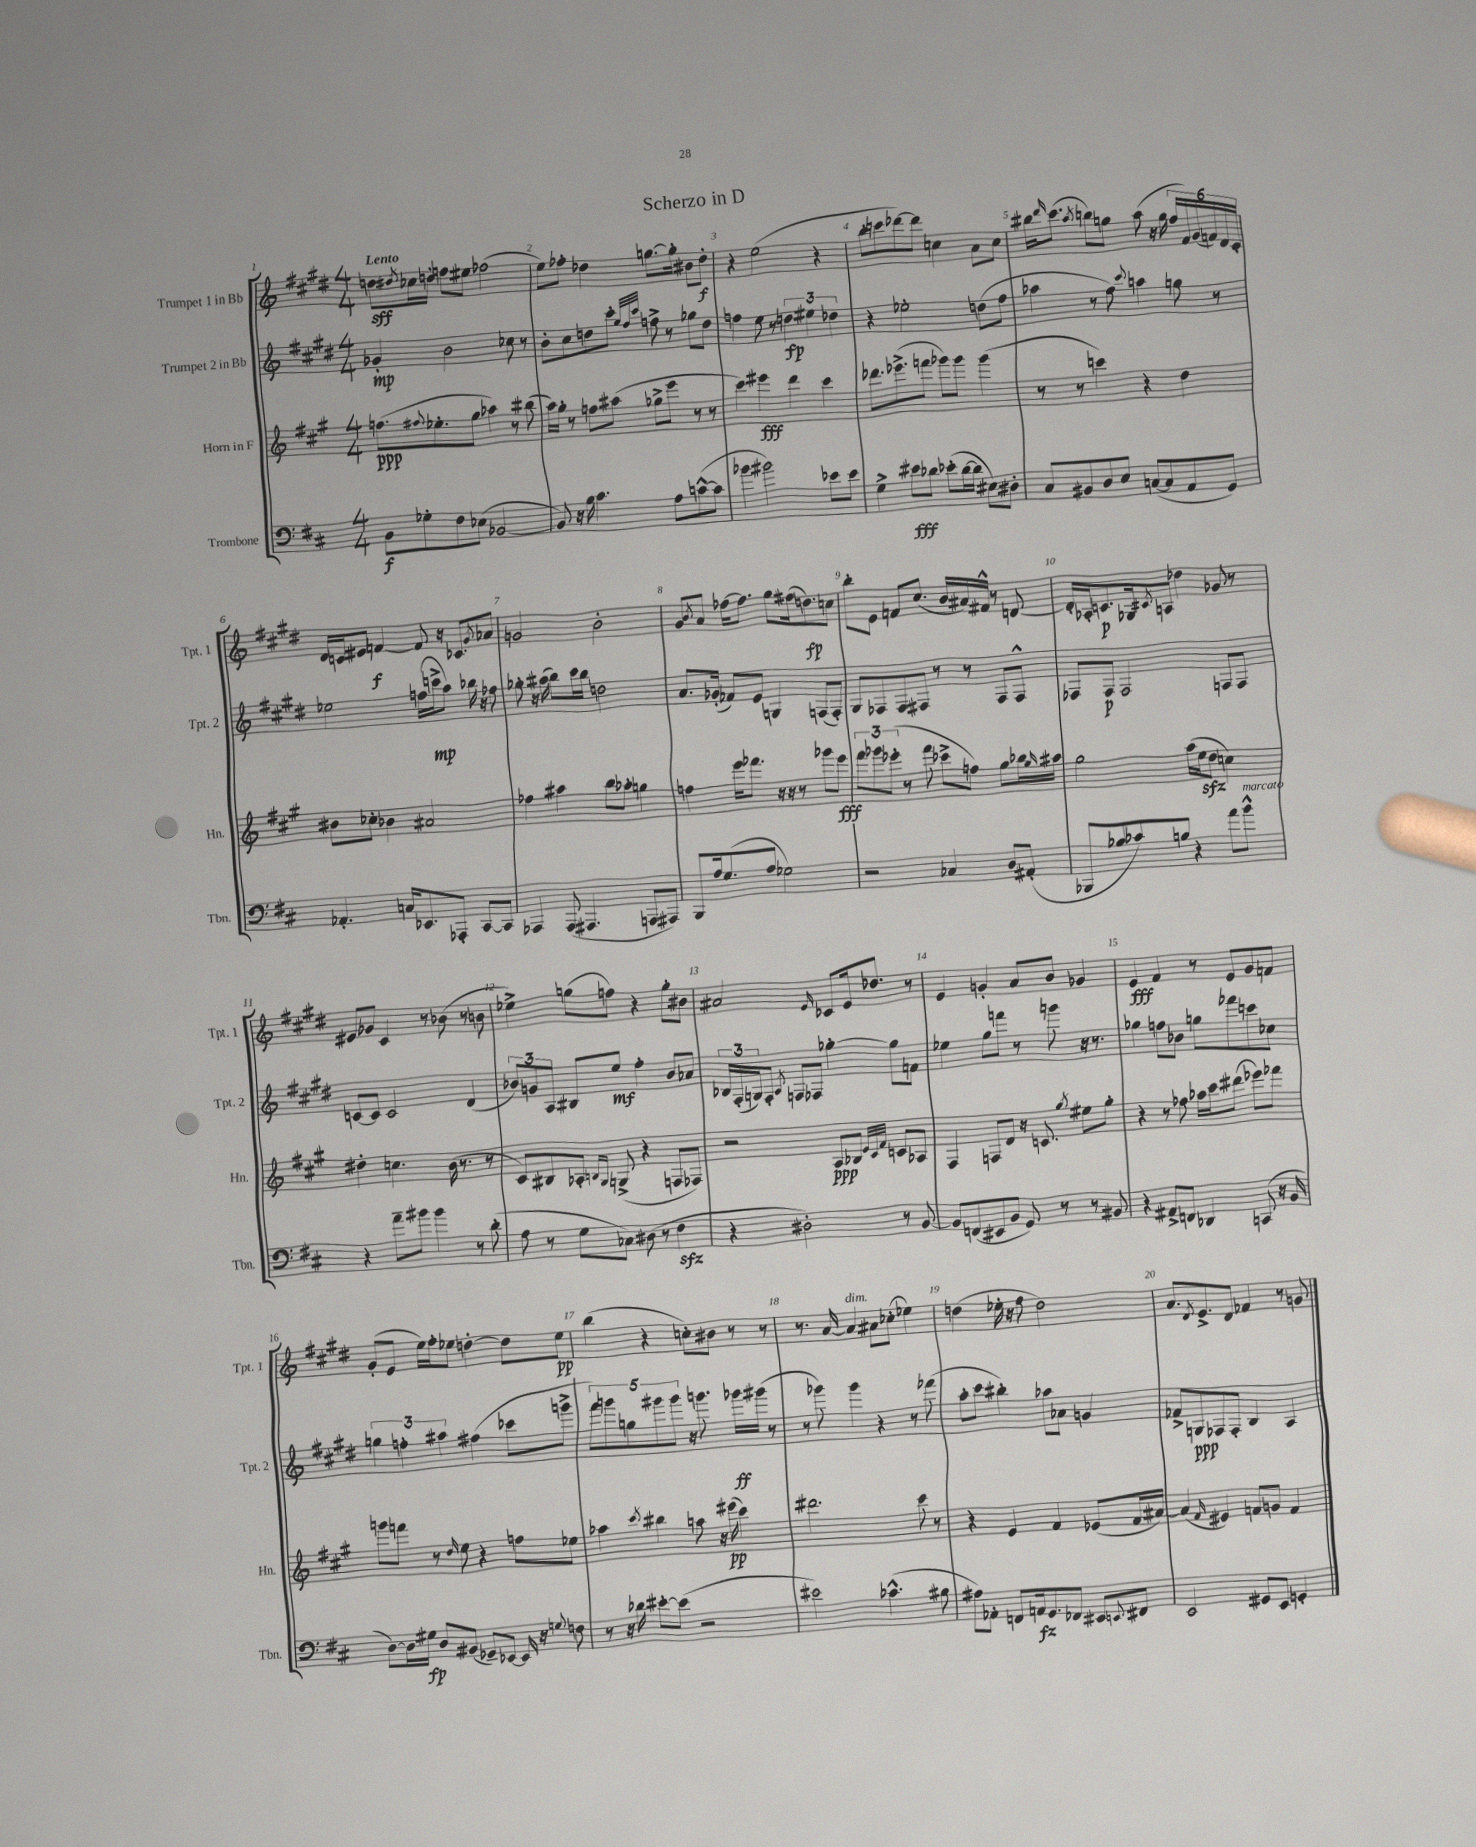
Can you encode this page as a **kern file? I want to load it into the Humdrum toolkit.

**kern	**dynam	**kern	**dynam	**kern	**dynam	**kern	**dynam
*part4	*part4	*part3	*part3	*part2	*part2	*part1	*part1
*staff4	*staff4	*staff3	*staff3	*staff2	*staff2	*staff1	*staff1
*I"Trombone	*	*I"Horn in F	*	*I"Trumpet 2 in Bb	*	*I"Trumpet 1 in Bb	*
*I'Tbn.	*	*I'Hn.	*	*I'Tpt. 2	*	*I'Tpt. 1	*
*clefF4	*	*clefG2	*	*clefG2	*	*clefG2	*
*k[f#c#]	*	*k[f#c#g#]	*	*k[f#c#g#d#]	*	*k[f#c#g#d#]	*
*M4/4	*	*M4/4	*	*M4/4	*	*M4/4	*
=1	=1	=1	=1	=1	=1	=1	=1
!	!	!	!	!	!	!LO:TX:a:B:t=Lento	!
8BB\L	f	(8.ffn\L	ppp	4g-X'/	mp	8ddn\L	sff
.	.	.	.	.	.	8qdd#X/	.
8G-X'\	.	.	.	.	.	16cc-X\L	.
.	.	8qqff#X/	.	.	.	.	.
.	.	8.ee-X'\	.	.	.	16ddn'\JJ	.
8F#\	.	.	.	2b\	.	8ffn\L	.
(8E-X\J	.	8gg#\J	.	.	.	8ee#X\J	.
[2BB-X/	.	4aa-X\)	.	.	.	(2ff-X\	.
.	.	8r	.	8cc-X\	.	.	.
.	.	(8bb#X\	.	8r	.	.	.
=2	=2	=2	=2	=2	=2	=2	=2
8BB-/])	.	16aa\LL)	.	8b'\L	.	8ee\L)	.
.	.	16gg#'\JJ	.	.	.	.	.
16r	.	8r	.	8cc#\	.	8ff-X'\J	.
16B\	.	.	.	.	.	.	.
4.c#\	.	8ffn\L	.	8ddn\	.	4dd-X\	.
.	.	(8aa#X\J	.	8ccc#'\J	.	.	.
.	.	.	.	32qqgg#/LLL	.	.	.
.	.	.	.	32qqff#/	.	.	.
.	.	.	.	32qqccc#/JJJ	.	.	.
.	.	8gg-X^\L	.	8ffn^\	.	[8.ggn\L	.
8A\L	.	8eee\J	.	8r	.	.	.
.	.	.	.	.	.	16gg'\Jk]	.
([8cn^^\	.	8r	.	8gg-X\L	.	8b#X\L	.
8c\J]	.	8r	.	8dd\J	.	8dd-'\J	f
=3	=3	=3	=3	=3	=3	=3	=3
4b-X\	.	4ccc#\)	.	4ffn\	.	4r	.
2b#X\)	.	4eee#X\	fff	8ee\	.	(2ee\	.
.	.	.	.	8r	.	.	.
.	.	4ddd\	.	6ddn\	fp	.	.
.	.	.	.	6ee#X\	.	.	.
8e-X\L	.	4ccc#\	.	.	.	4r	.
.	.	.	.	6dd-X\	.	.	.
8e-\J	.	.	.	.	.	.	.
=4	=4	=4	=4	=4	=4	=4	=4
4G^\	.	8.ddd-X\L	.	4r	.	8bb'\L	.
.	.	.	.	.	.	8cccn\	.
.	.	(8.eee-X^\	.	.	.	.	.
8e#X\L	fff	.	.	2ee-X'\	.	[8ddd-X\)	.
8d-X\J	.	8fffn\J	.	.	.	8ddd-\J]	.
(8e-X'\L	.	8ggg-X\L)	.	.	.	4ccn\	.
[16d-\L	.	8ggg-\J	.	.	.	.	.
16d-\JJ]	.	.	.	.	.	.	.
8E#X\L)	.	(4ggg-\	.	(8ddn\L	.	8a\L	.
8D#X'\J	.	.	.	8ff#\J	.	8cc\J	.
=5	=5	=5	=5	=5	=5	=5	=5
8C#/L	.	8r	.	4aa-X\	.	16bb#X\KL	.
.	.	.	.	.	.	16qqddd#/	.
.	.	.	.	.	.	(8.ccc#\J	.
8BB#X/	.	8r	.	.	.	.	.
.	.	.	.	.	.	8qaa/	.
8D/	.	4cccn\)	.	8r	.	8bbn\L)	.
8E/J	.	.	.	8ff#\)	.	8ggn\J	.
.	.	.	.	8qqccc#/	.	.	.
([8Cn/L	.	4r	.	4aan\	.	(8aa\	.
8C/]	.	.	.	.	.	16r	.
.	.	.	.	.	.	16gg\	.
8AA/	.	4dd\	.	8ggn\	.	24ff#/LL	.
.	.	.	.	.	.	24f#/)	.
.	.	.	.	.	.	(24g#/	.
8GG/J)	.	.	.	8r	.	24fn/)	.
.	.	.	.	.	.	24d#/	.
.	.	.	.	.	.	24c#'/JJ	.
!!LO:LB:g=z
=6	=6	=6	=6	=6	=6	=6	=6
4.AA-X'/	.	8b#X\L	.	2ee-X\	.	16d#/LL	.
.	.	.	.	.	.	16cn/J	.
.	.	8cc-X'\J	.	.	.	8e#X/J	.
.	.	4b-X\	.	.	.	[4fn/	f
16Cn/KL	.	.	.	.	.	.	.
8.EE-X/	.	.	.	.	.	.	.
.	.	2a#X/	.	(16ffn\LL	.	8f/]	.
.	.	.	.	16cccn^\J	mp	.	.
8AAA-X'/J	.	.	.	8aa\J)	.	16r	.
.	.	.	.	.	.	8.c-X/L	.
[8CC#/L	.	.	.	16bb-X\	.	.	.
.	.	.	.	16r	.	.	.
.	.	.	.	.	.	8qg#/	.
8CC#/J]	.	.	.	8ff-X\	.	8a-X/J	.
=7	=7	=7	=7	=7	=7	=7	=7
4AAA-X/	.	4ff-X\	.	8gg-X'\	.	2gn/	.
.	.	.	.	16r	.	.	.
.	.	.	.	(16aa#X\	.	.	.
(8AAA-/	.	4aa#X\	.	8bb\L)	.	.	.
4.AAA#X/	.	.	.	16ccc#\L	.	.	.
.	.	.	.	16bb\JJ	.	.	.
.	.	8bb\L	.	2ddn\	.	2b'\	.
.	.	8aa-X'\J	.	.	.	.	.
8AAAn/L	.	4ggn\	.	.	.	.	.
8AAA#X/J)	.	.	.	.	.	.	.
=8	=8	=8	=8	=8	=8	=8	=8
8BBB/L	.	4ffn\	.	8.a/L	.	8g#/L	.
.	.	.	.	.	.	8qb/	.
16A/k	.	.	.	.	.	8a/J	.
(8.G/	.	.	.	(16g-X'/Jk	.	.	.
.	.	16eee\KL	.	8f-X/L)	.	[16ff-X\KL	.
.	.	8.fff-X\J	.	.	.	8.ff-\J]	.
8A/J	.	.	.	8e/J	.	.	.
2G-X\)	.	16r	.	4Gn/	.	8gg#\L	.
.	.	16r	.	.	.	.	.
.	.	8r	.	.	.	(16ff#X\k	.
.	.	.	.	.	.	8.ddn\)	fp
.	.	8ggg-X\L	.	(8Fn/L	.	.	.
.	.	8eee\J	fff	8F'/J)	.	8ccn\J	.
=9	=9	=9	=9	=9	=9	=9	=9
2r	.	12fff#\L	.	8G#/L	.	8bb'\L	.
.	.	12ggg-X\	.	.	.	.	.
.	.	.	.	8F-X/	.	8e\J	.
.	.	(12eee-X'\J	.	.	.	.	.
.	.	8r	.	8F-/	.	8fn/L	.
.	.	8fff#\	.	8F#X/J	.	(8.cc#/J	.
4C-X/	.	8ccc-X^\L	.	8r	.	.	.
.	.	.	.	.	.	16b/LL	.
.	.	8ffn\J)	.	8r	.	16a#X/)	.
.	.	.	.	.	.	16f#X^^/JJ	.
8D/L	.	8gg#\L	.	8F#/L	.	8r	.
(8AA#X'/J	.	16bb-X\L	.	8F#^^/J	.	[8dn/	.
.	.	16qqgg#/	.	.	.	.	.
.	.	16aa#X\JJ	.	.	.	.	.
=10	=10	=10	=10	=10	=10	=10	=10
8BBB-X/L	.	2gg#\	.	8F-X/L	.	16d'/LL]	.
.	.	.	.	.	.	16A-X'/J	.
8B-X/	.	.	.	8F-/J	p	8.cn/	p
8c-X/)	.	.	.	2F-/	.	.	.
.	.	.	.	.	.	16G-X/k	.
.	.	.	.	.	.	8qc#X/	.
8Bn/J	.	.	.	.	.	8An/J	.
4r	.	(16aa\LL	.	.	.	4dd-X\	.
.	.	16eezz\J	.	.	.	.	.
.	.	8dd\J	.	.	.	.	.
8a\L	.	4ccn\)	.	8Fn/L	.	8g-X/	.
!LO:TX:a:i:t=marcato	!	!	!	!	!	!	!
8b^^\J	.	.	.	8F/J	.	8r	.
!!LO:LB:g=z
=11	=11	=11	=11	=11	=11	=11	=11
4r	.	4dd#X'\	.	[8cn/L	.	8e#X/L	.
.	.	.	.	8c/J]	.	8g-X/J	.
8a~\L	.	4.ccn\	.	2c/	.	4c#/	.
8b#X\J	.	.	.	.	.	.	.
4b#\	.	.	.	.	.	8r	.
.	.	(16b\	.	.	.	(8b-X\	.
.	.	8.r	.	.	.	.	.
8r	.	.	.	(4d#/	.	8r	.
(8d'\	.	8r	.	.	.	8bn\	.
=12	=12	=12	=12	=12	=12	=12	=12
8A\	.	8c#/L)	.	12b-X/L)	.	4ee-X^\)	.
.	.	.	.	12gn/	.	.	.
8r	.	8B#X/	.	.	.	.	.
.	.	.	.	12A/J	.	.	.
8G\L	.	8A-X'/J	.	8B#X/L	.	(8ggn\L	.
.	.	16qqBn/LL	.	.	.	.	.
.	.	16qqG#/JJ	.	.	.	.	.
8C-X\J)	.	(8Gn^/	.	8ee/J	mf	8ffn\J)	.
(8D#X\	.	4r	.	4ff#'\	.	4r	.
8r	.	.	.	.	.	.	.
4F#zz\	.	8Fn/L	.	8b-/L	.	8gg'\L	.
.	.	8F-X/J)	.	8a-X/J	.	8b#X\J	.
=13	=13	=13	=13	=13	=13	=13	=13
4r	.	2r	.	24B-X/LL	.	2a#X/	.
.	.	.	.	(24F#'/	.	.	.
.	.	.	.	24Gn/J)	.	.	.
.	.	.	.	8F#'/J	.	.	.
.	.	.	.	8qA/	.	.	.
2D#X'\)	.	.	.	8Fn/L	.	.	.
.	.	.	.	8F-X/J	.	.	.
.	.	.	.	.	.	16qqe/	.
.	.	8A/L	ppp	[4gg-X'\	.	8c-X/L	.
.	.	8B-X/J	.	.	.	16e/k	.
.	.	.	.	.	.	8.dd-X/J	.
.	.	32qqe/LLL	.	.	.	.	.
.	.	32qqc#/	.	.	.	.	.
.	.	32qqf#/JJJ	.	.	.	.	.
8r	.	8cn/L	.	8gg-\L]	.	.	.
[8BB/	.	8A-X/J	.	8fn\J	.	8r	.
=14	=14	=14	=14	=14	=14	=14	=14
8BB/L]	.	4F#/	.	4ee-X\	.	4e/	.
(8FFn/	.	.	.	.	.	.	.
8EE#X/	.	8Fn/L	.	8gg#\L	.	4gn'/	.
8BB/J	.	8d/J	.	8fffn\J	.	.	.
8GG/)	.	16r	.	8r	.	8a/L	.
.	.	8.cn/	.	.	.	.	.
8r	.	.	.	8gggn\	.	8b/J	.
.	.	8qgg#/	.	.	.	.	.
8r	.	8ee#X\L	.	16r	.	4g-X/	.
.	.	.	.	8.r	.	.	.
8BB#X/	.	8gg#'\J	.	.	.	.	.
=15	=15	=15	=15	=15	=15	=15	=15
4r	.	4r	.	4gg-X\	.	4e/	fff
8AA#X^/L	.	8r	.	8ffn\L	.	4f#/	.
8FFn/J	.	8ff-X\	.	8b-X\J	.	.	.
4DD-X/	.	16aa-X\LL	.	8ggn\L	.	8r	.
.	.	16ccc#\J	.	.	.	.	.
.	.	(8ddd#X\J	.	8fff-X\	.	8e/L	.
(8CCn/	.	8eee-X\L)	.	8cccn\	.	8g#/	.
16r	.	8fff-X\J	.	8cc-X\J	.	8fn/J	.
16BB/	.	.	.	.	.	.	.
!!LO:LB:g=z
=16	=16	=16	=16	=16	=16	=16	=16
[8D\L)	.	8gggn\L	.	6ggn\	.	(8g#'/L	.
16D\L]	.	8fffn\J	.	.	.	8e/J	.
.	.	.	.	6ffn'\	.	.	.
16G#X\JJ	fp	.	.	.	.	.	.
8D/L	.	8r	.	.	.	16ee\LL)	.
.	.	.	.	.	.	16ff#'\J	.
.	.	.	.	6aa#X\	.	.	.
.	.	16qqdd/	.	.	.	.	.
(8BB#X/J	.	8ee\	.	.	.	8ee-X\J	.
8GG-X~/L)	.	4r	.	(4ff#X\	.	[4ddn'\	.
[8EE-X/J	.	.	.	.	.	.	.
16EE-/]	.	8ffn\L	.	8ccc-X\L	.	8dd\L]	.
16r	.	.	.	.	.	.	.
8qqGn/	.	.	.	.	.	.	.
8Fn\	.	8ee-X\J	.	8gggn^\J	.	8ee-\J	pp
=17	=17	=17	=17	=17	=17	=17	=17
8r	.	4aa-X\	.	10fff#\L)	.	(4bb\	.
.	.	.	.	10gggn\	.	.	.
16r	.	.	.	.	.	.	.
16d-X\	.	.	.	.	.	.	.
.	.	.	.	10ggn\	.	.	.
.	.	8qccc#/	.	.	.	.	.
[8e#X'\L	.	4bb#X\	.	.	.	4r	.
.	.	.	.	10ggg#X\	.	.	.
(8e#\J]	.	.	.	.	.	.	.
.	.	.	.	10ggg#\J	.	.	.
2r	.	8aan\	.	16r	.	8ccn'\L)	.
.	.	.	.	8.gggn\	.	.	.
.	.	16r	.	.	.	8b#X\J	.
.	.	(16eee#X\	pp	.	.	.	.
.	.	4ccc#\)	.	16ggg-X\LL	ff	8r	.
.	.	.	.	(16ggg#X\JJ	.	.	.
.	.	.	.	8r	.	8r	.
=18	=18	=18	=18	=18	=18	=18	=18
2e#X\)	.	2.ddd#X\	.	8r	.	8.r	.
.	.	.	.	8ggg-X\)	.	.	.
.	.	.	.	.	.	[16a/	.
!	!	!	!	!	!	!LO:TX:a:i:t=dim.	!
.	.	.	.	4ggg-\	.	4a/]	.
(4.c-X^^\	.	.	.	4r	.	8a#X\L	.
.	.	.	.	.	.	(8cc-X'\J	.
.	.	8ccc#\	.	8r	.	4ee-X\)	.
8B#X\	.	8r	.	(8fff-X\	.	.	.
=19	=19	=19	=19	=19	=19	=19	=19
8A#X\L)	.	4r	.	8aa'\L	.	(4ddn\	.
8AA-X'\J	.	.	.	8ccc#\J	.	.	.
8FFn/L	.	4e/	.	4bb#X'\)	.	16ee-X'\	.
.	.	.	.	.	.	16r	.
16AAn/k	fz	.	.	.	.	8ff#\	.
8.GG/	.	.	.	.	.	.	.
.	.	4f#/	.	8aa-X\L	.	2dd\)	.
8FF-X/J	.	.	.	8a-X\J	.	.	.
8EE#X/L	.	(8e-X/L	.	4gn/	.	.	.
8qqEEn/	.	.	.	.	.	.	.
8FF#X/J	.	16f#/L	.	.	.	.	.
.	.	[16a#X/JJ)	.	.	.	.	.
=20	=20	=20	=20	=20	=20	=20	=20
2EE/	.	(4a#/]	.	8f-X^/L	.	8.a/L	.
.	.	.	.	8Gn/	ppp	.	.
.	.	.	.	.	.	8qd#/	.
.	.	.	.	.	.	8.e^/	.
.	.	16qqf#/	.	.	.	.	.
.	.	4e#X/)	.	8F-X/	.	.	.
.	.	.	.	8F-'/J	.	8d#/J	.
8GG#X/L	.	8fn/L	.	4B/	.	4f-X/	.
8EE/J	.	8gn/J	.	.	.	.	.
4GGn'/	.	4f/	.	4A/	.	8r	.
.	.	.	.	.	.	8gn/	.
==	==	==	==	==	==	==	==
*-	*-	*-	*-	*-	*-	*-	*-
